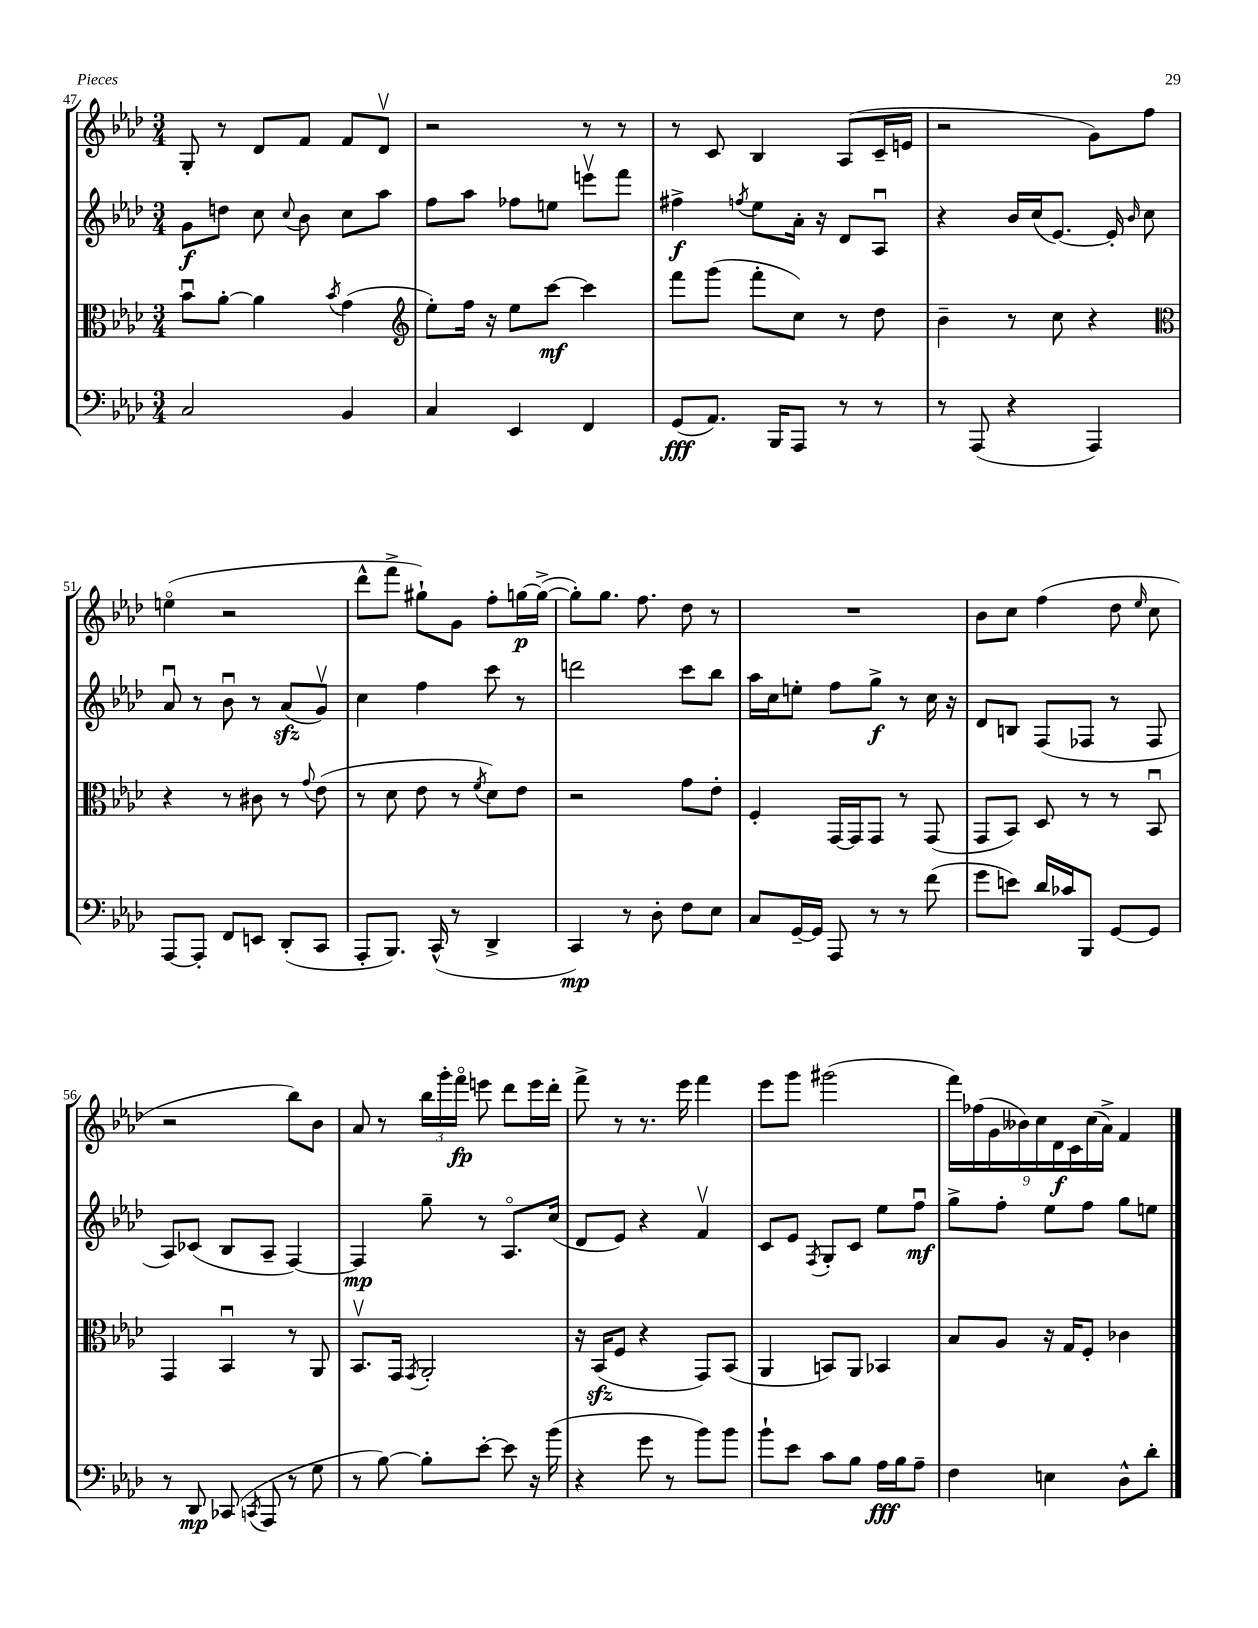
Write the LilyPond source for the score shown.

<<
\new StaffGroup <<
\new Staff = "s0" {
    \clef treble \key aes \major \numericTimeSignature \time 3/4
    \autoBeamOff g8-. r8 des'8[ f'8] f'8[ des'8]\upbow |
    r2 r8 r8 |
    r8 c'8 bes4 aes8[( c'16-- e'16] |
    r2 g'8[) f''8] |
    e''4\flageolet( r2 |
    des'''8[-^ f'''8]-> gis''8[-!) g'8] f''8[-. g''16~\p g''16]~->( |
    g''8[-.) g''8.] f''8. des''8 r8 |
    R2. |
    bes'8[ c''8] f''4( des''8 \grace { ees''16 } c''8 |
    r2 bes''8[) bes'8] |
    aes'8 r8 \tuplet 3/2 { bes''16[ g'''16-. f'''16]\flageolet\fp } e'''8 des'''8[ e'''16 des'''16]-. |
    f'''8-> r8 r8. ees'''16 f'''4 |
    ees'''8[ g'''8] gis'''2( |
    \tuplet 9/8 { f'''16[) fes''16( g'16 beses'16) c''16 des'16\f c'16 c''16( aes'16]->) } f'4 \bar "|." |
}
\new Staff = "s1" {
    \clef treble \key aes \major \numericTimeSignature \time 3/4
    \autoBeamOff g'8[\f d''8] c''8 \appoggiatura { c''8 } bes'8 c''8[ aes''8] |
    f''8[ aes''8] fes''8[ e''8] e'''8[\upbow f'''8] |
    fis''4->\f \acciaccatura { f''8 } ees''8[ aes'16]-. r16 des'8[ aes8]\downbow |
    r4 bes'16[ c''16( ees'8.]~) ees'16-. \grace { bes'16 } c''8 |
    aes'8\downbow r8 bes'8\downbow r8 aes'8[\sfz( g'8]\upbow) |
    c''4 f''4 c'''8 r8 |
    d'''2 c'''8[ bes''8] |
    aes''16[ c''16 e''8]-. f''8[ g''8]->\f r8 c''16 r16 |
    des'8[ b8] f8[( fes8] r8 fes8 |
    aes8[) ces'8]( bes8[ aes8]-- f4~) |
    f4\mp g''8-- r8 aes8.[\flageolet c''16]( |
    des'8[ ees'8]) r4 f'4\upbow |
    c'8[ ees'8] \acciaccatura { f8 } g8[-. c'8] ees''8[ f''8]\downbow\mf |
    g''8[-> f''8]-. ees''8[ f''8] g''8[ e''8] \bar "|." |
}
\new Staff = "s2" {
    \clef alto \key aes \major \numericTimeSignature \time 3/4
    \autoBeamOff bes'8[\downbow aes'8]~-. aes'4 \acciaccatura { bes'8 } g'4( |
    \clef treble ees''8[-.) f''16] r16 ees''8[ c'''8]~\mf c'''4 |
    f'''8[ g'''8]( f'''8[-. c''8]) r8 des''8 |
    bes'4-- r8 c''8 r4 |
    \clef alto r4 r8 cis'8 r8 \appoggiatura { g'8 } ees'8( |
    r8 des'8 ees'8 r8 \acciaccatura { f'8 } des'8[) ees'8] |
    r2 g'8[ ees'8]-. |
    f4-. g,16[~ g,16 g,8] r8 g,8( |
    g,8[ bes,8]) des8 r8 r8 bes,8\downbow |
    g,4 bes,4\downbow r8 aes,8 |
    bes,8.[\upbow g,16] \acciaccatura { g,8 } aes,2-. |
    r16 bes,16[\sfz( f8] r4 g,8[) bes,8]( |
    aes,4 b,8[) aes,8] bes,4 |
    bes8[ aes8] r16 g16[ f8]-. ces'4 \bar "|." |
}
\new Staff = "s3" {
    \clef bass \key aes \major \numericTimeSignature \time 3/4
    \autoBeamOff c2 bes,4 |
    c4 ees,4 f,4 |
    g,8[\fff( aes,8.]) bes,,16[ aes,,8] r8 r8 |
    r8 aes,,8( r4 aes,,4) |
    aes,,8[~ aes,,8]-. f,8[ e,8] des,8[-.( c,8] |
    aes,,8[-. bes,,8.]) c,16-^( r8 des,4-> |
    c,4\mp) r8 des8-. f8[ ees8] |
    c8[ g,16~-- g,16] aes,,8 r8 r8 f'8( |
    g'8[ e'8]) des'16[ ces'16 bes,,8] g,8[~ g,8] |
    r8 des,8\mp ces,8( \acciaccatura { c,8 } aes,,8 r8 g8 |
    r8 bes8~) bes8[-. ees'8]~-. ees'8 r16 bes'16( |
    r4 g'8 r8 bes'8[) bes'8] |
    bes'8[-! ees'8] c'8[ bes8] aes16[\fff bes16 aes8]-- |
    f4 e4 des8[-^ des'8]-. \bar "|." |
}
>>
>>
\layout { \context { \Score currentBarNumber = #47 } }
